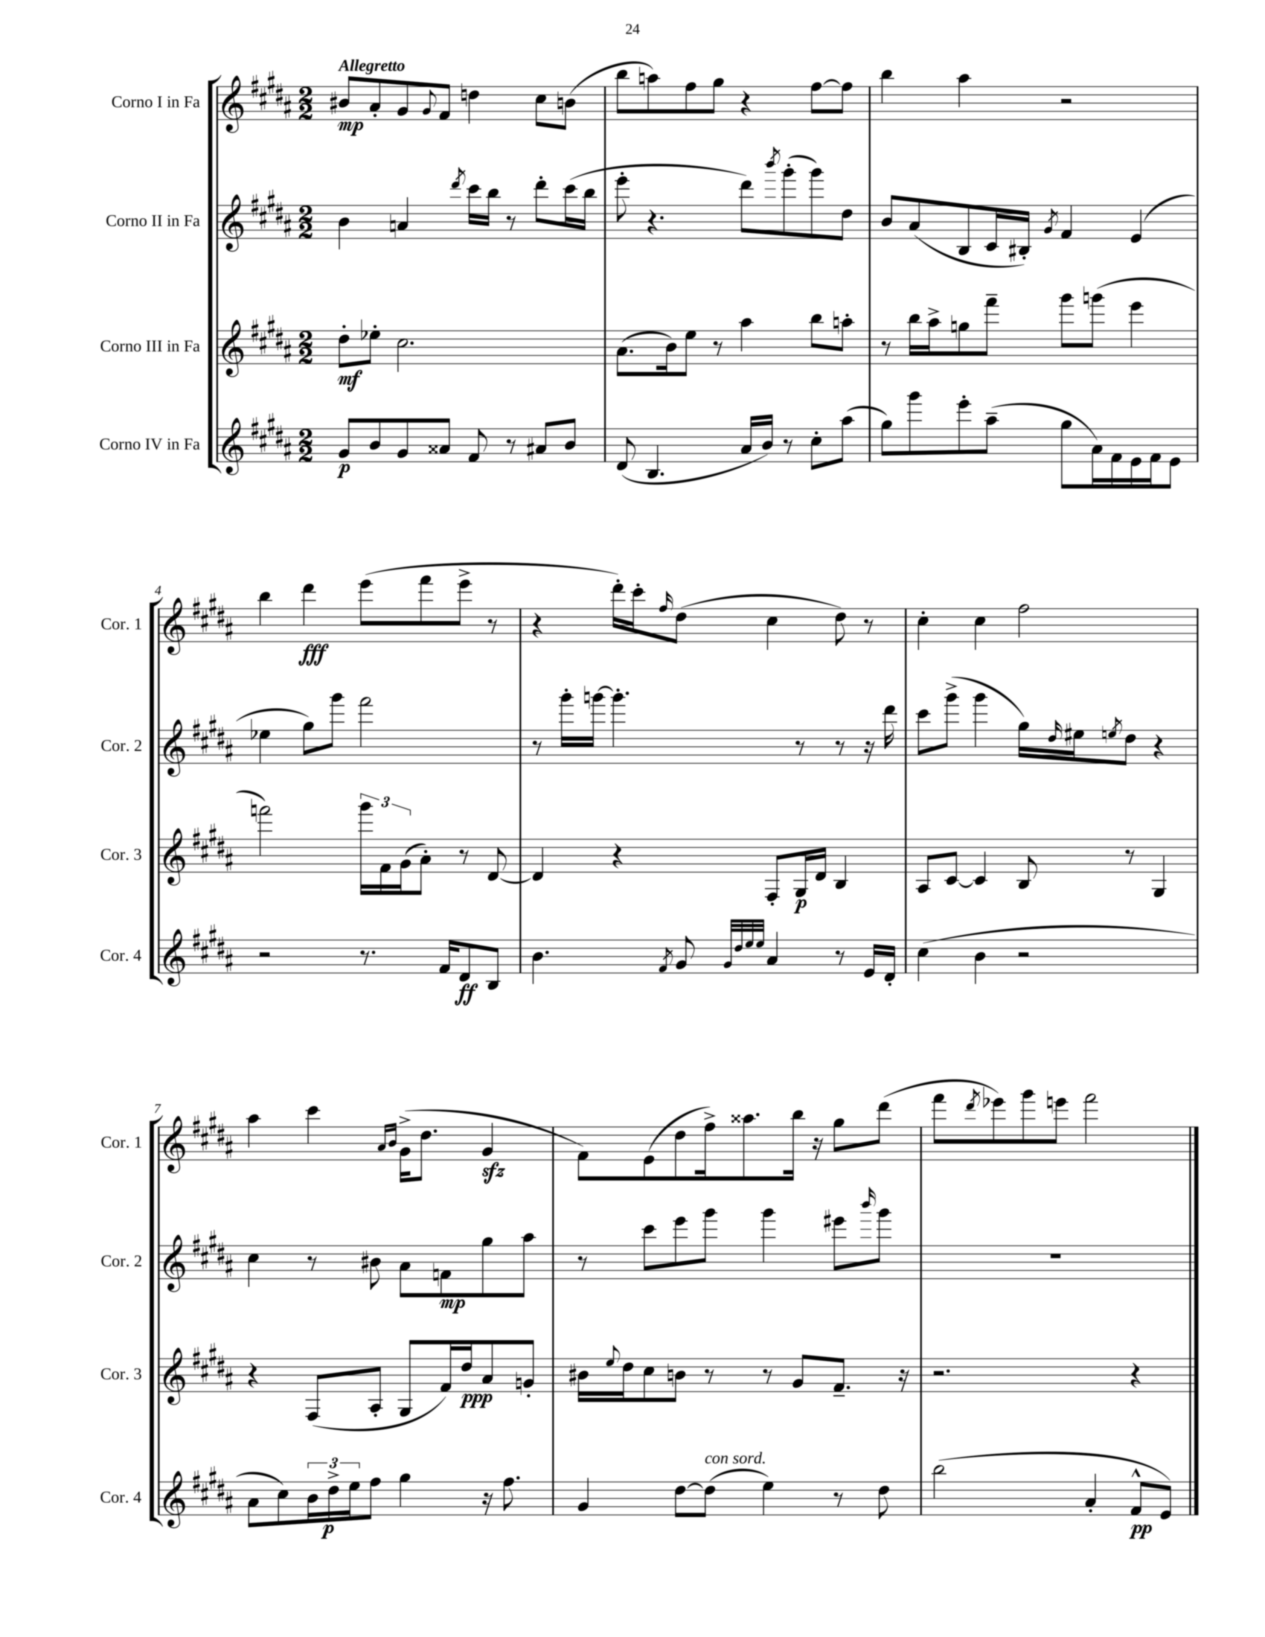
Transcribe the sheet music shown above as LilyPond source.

<<
\new StaffGroup <<
\new Staff = "s0" \with { instrumentName = "Corno I in Fa" shortInstrumentName = "Cor. 1" } {
    \clef treble \key b \major \numericTimeSignature \time 2/2 \tempo "Allegretto"
    bis'8\mp ais'8-. gis'8 \appoggiatura { gis'8 } fis'8 d''4 cis''8 b'8( |
    b''8 a''8) fis''8 gis''8 r4 fis''8~ fis''8 |
    b''4 ais''4 r2 |
    b''4 dis'''4\fff e'''8( fis'''8 e'''8-> r8 |
    r4 dis'''16-.) cis'''16-. \grace { fis''16 } dis''8( cis''4 dis''8) r8 |
    cis''4-. cis''4 fis''2 |
    ais''4 cis'''4 \grace { ais'16 b'16 } gis'16->( dis''8. gis'4\sfz |
    fis'8) e'8( dis''8 fis''16->) aisis''8. b''16 r16 gis''8 dis'''8( |
    fis'''8 \acciaccatura { dis'''8 } ees'''8) gis'''8 e'''8 fis'''2 \bar "|." |
}
\new Staff = "s1" \with { instrumentName = "Corno II in Fa" shortInstrumentName = "Cor. 2" } {
    \clef treble \key b \major \numericTimeSignature \time 2/2
    b'4 a'4 \acciaccatura { dis'''8 } cis'''16 b''16 r8 dis'''8-. cis'''16( b''16 |
    e'''8-. r4. dis'''8) \acciaccatura { b'''8 } gis'''8-.( gis'''8) dis''8 |
    b'8 ais'8( b8 cis'16 bis16-.) \acciaccatura { gis'8 } fis'4 e'4( |
    ees''4 gis''8) gis'''8 fis'''2 |
    r8 gis'''16-. g'''16~ g'''4.-. r8 r8 r16 dis'''16 |
    cis'''8 gis'''8->( gis'''4 gis''16) \grace { dis''16 } eis''16 \acciaccatura { e''8 } dis''8 r4 |
    cis''4 r8 bis'8 ais'8 f'8\mp gis''8 ais''8 |
    r8 cis'''8 e'''8 gis'''8 gis'''4 eis'''8 \grace { b'''16 } gis'''8 |
    R1 \bar "|." |
}
\new Staff = "s2" \with { instrumentName = "Corno III in Fa" shortInstrumentName = "Cor. 3" } {
    \clef treble \key b \major \numericTimeSignature \time 2/2
    dis''8-.\mf ees''8-. cis''2. |
    ais'8.( b'16) e''8 r8 ais''4 b''8 a''8-. |
    r8 b''16 ais''16-> g''8 fis'''8-- gis'''8 g'''8( e'''4 |
    f'''2) \tuplet 3/2 { gis'''16 fis'16 gis'16( } ais'8-.) r8 dis'8~ |
    dis'4 r4 fis8-. gis16\p dis'16 b4 |
    ais8 cis'8~ cis'4 b8 r8 gis4 |
    r4 fis8( ais8-. gis8 fis'16) dis''16\ppp ais'8 g'8-. |
    bis'16 \appoggiatura { e''8 } dis''16 cis''8 b'8 r8 r8 gis'8 fis'8.-- r16 |
    r2. r4 \bar "|." |
}
\new Staff = "s3" \with { instrumentName = "Corno IV in Fa" shortInstrumentName = "Cor. 4" } {
    \clef treble \key b \major \numericTimeSignature \time 2/2
    gis'8\p b'8 gis'8 aisis'8 fis'8 r8 ais'8 b'8 |
    dis'8( b4. ais'16 b'16) r8 cis''8-. ais''8( |
    gis''8) gis'''8 e'''8-. ais''8--( gis''8 ais'16) fis'16 e'16 fis'16 e'8 |
    r2 r8. fis'16 dis'8\ff b8 |
    b'4. \acciaccatura { fis'8 } gis'8 \grace { gis'32 dis''32 e''32 e''32 } ais'4 r8 e'16 dis'16-. |
    cis''4( b'4 r2 |
    ais'8 cis''8) \tuplet 3/2 { b'16 dis''16->\p e''16 } fis''8 gis''4 r16 fis''8. |
    gis'4 dis''8~ dis''8^\markup { \italic "con sord." }( e''4) r8 dis''8 |
    b''2( ais'4-. fis'8-^\pp e'8) \bar "|." |
}
>>
>>
